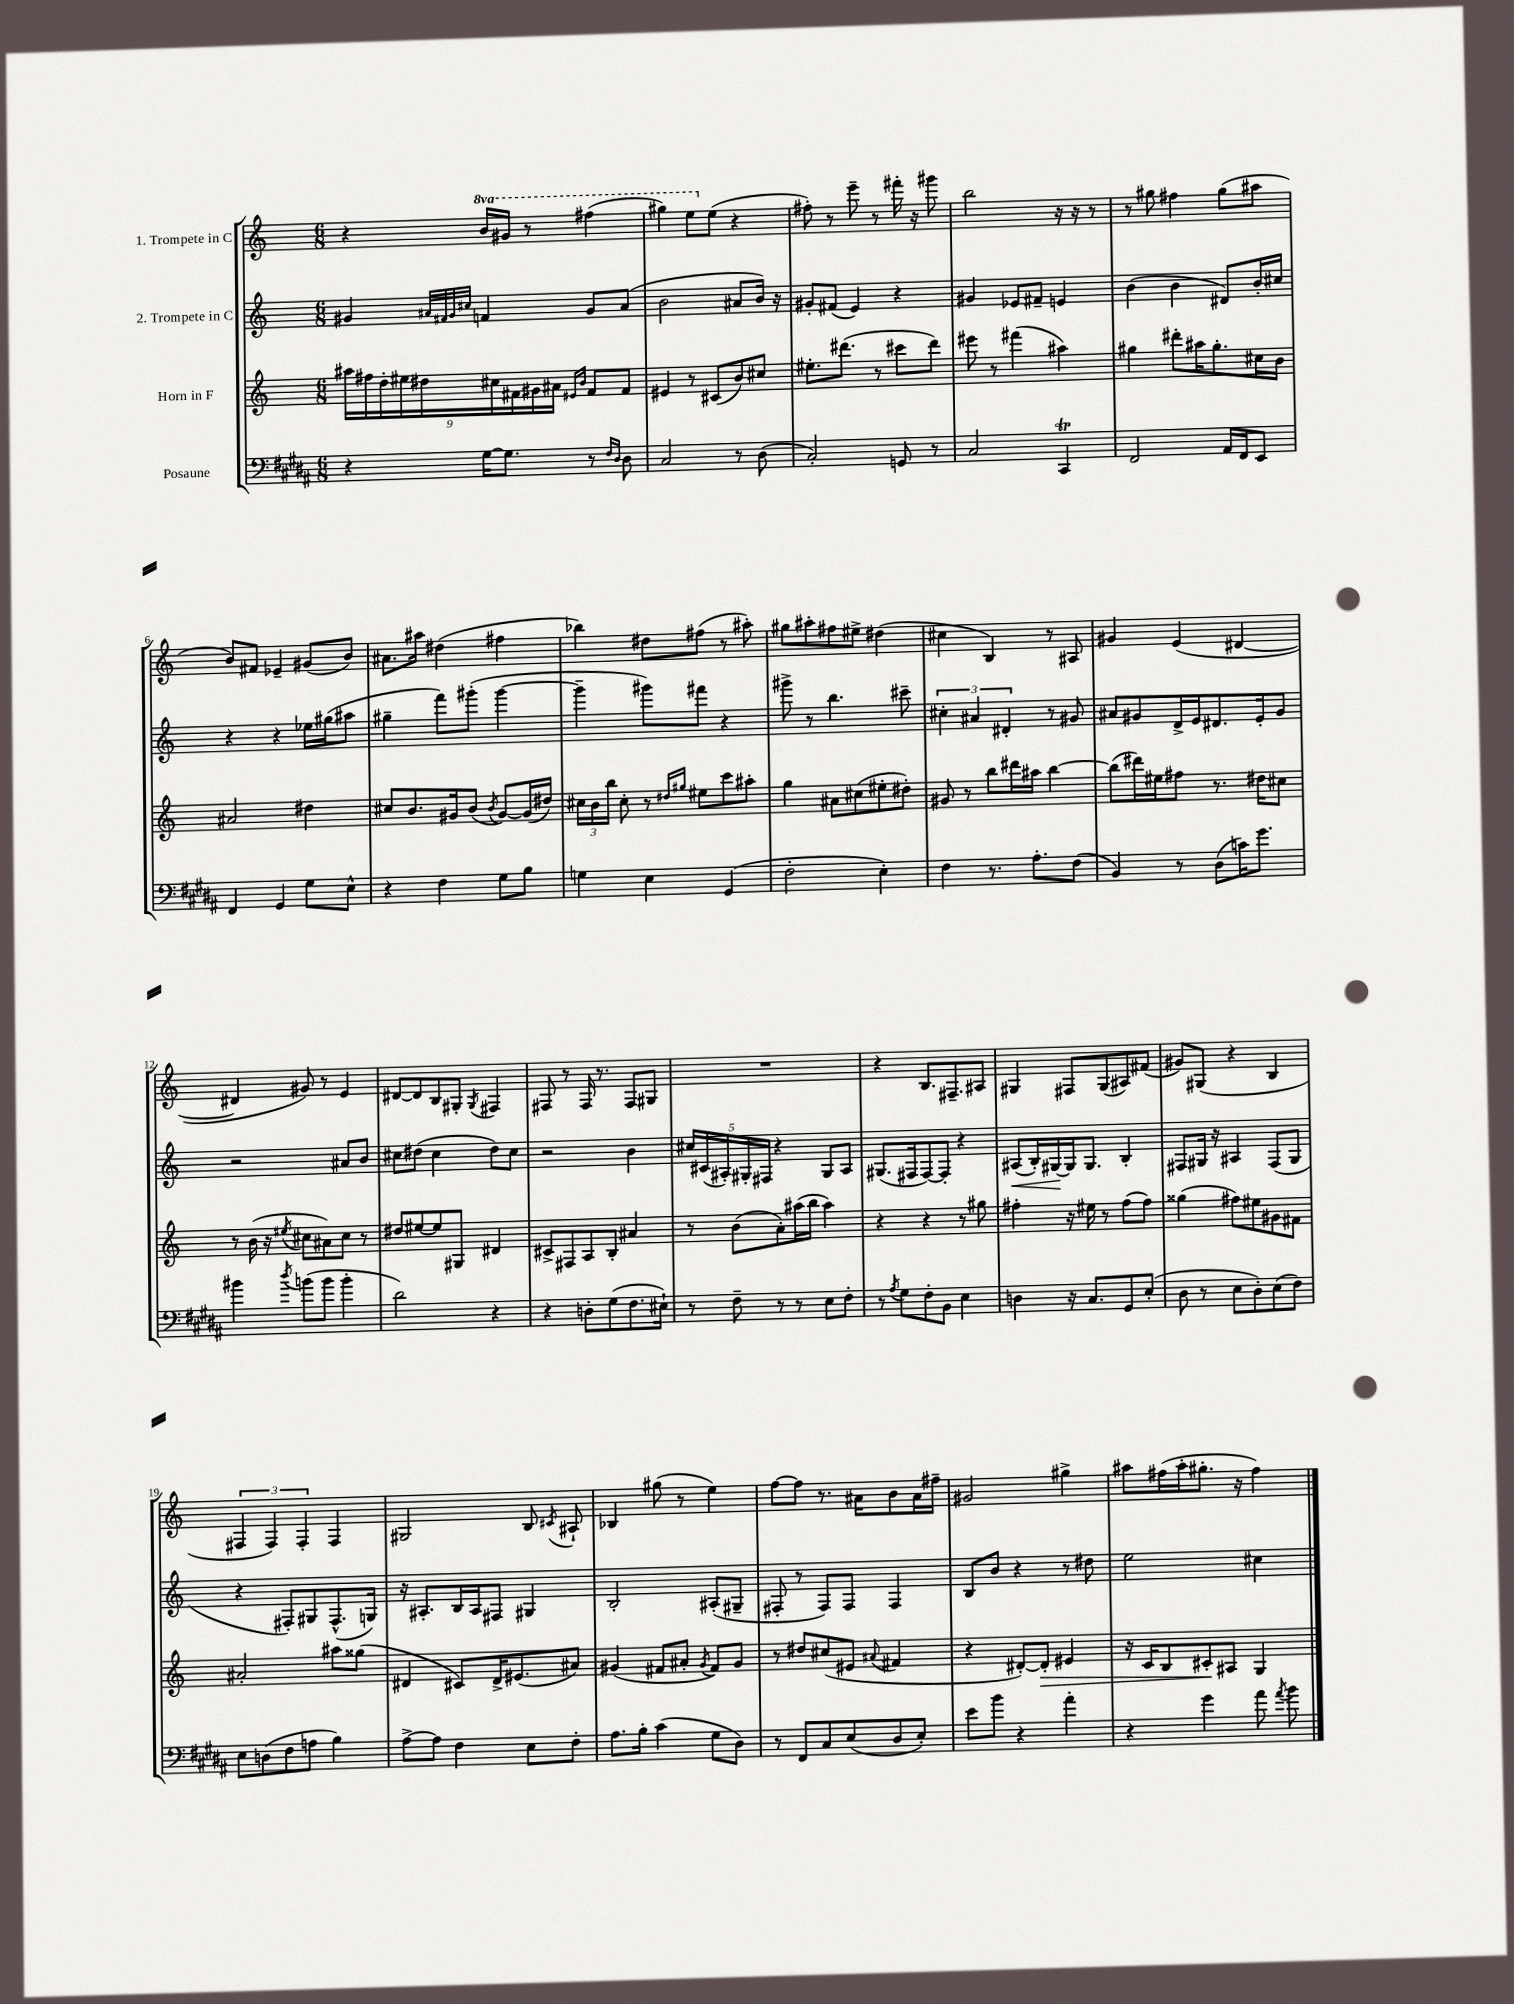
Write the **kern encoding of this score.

**kern	**kern	**kern	**kern
*staff4	*staff3	*staff2	*staff1
*clefF4	*clefG2	*clefG2	*clefG2
*k[f#c#g#d#a#]	*k[]	*k[]	*k[]
*M6/8	*M6/8	*M6/8	*M6/8
4r	18aa#\LL	4g#/	4r
.	18ff#\	.	.
.	18dd'\	.	.
.	18ee#\	.	.
.	18dd#\	.	.
.	.	32qqa#/LLL	.
.	.	32qqf#/	.
.	.	32qqg#/	.
.	.	32qqcc#/JJJ	.
[16G#\LK	.	4f/	16bb/LL
.	18cc#\	.	.
8.G#\]J	.	.	16gg#/JJ
.	18f#\	.	.
.	.	.	8r
.	18g#\	.	.
.	18a#\JJ	.	.
.	16qqe#/LL	.	.
.	16qqb/JJ	.	.
8r	8f#/L	8g#/L	(4fff#\
16qqF#/LL	.	.	.
16qqD#/JJ	.	.	.
8D#\	8f#/J	(8a#/J	.
=	=	=	=
2C#/	4e#/	2b\	4ggg#\)
.	8r	.	8eee\L
.	(8c#/L	.	(8ee\J
8r	8b/)	8a#/L	4r
(8D#\	8cc#/J	16b/Jk)	.
.	.	16r	.
=	=	=	=
2C#'/)	8.ee#'\L	8g#'/L	8ff#'\)
.	.	(8f#/J	8r
.	(8.ddd#\J	.	.
.	.	4e/)	8eee~\
.	8r	.	8r
8GG/	8ccc#\L	4r	16fff#'\
.	.	.	16r
8r	8ddd#\J)	.	8ggg#\
=	=	=	=
2C#/	8eee#\	4g#/	2bb\
.	8r	.	.
.	(4fff#\	8e-/L	.
.	.	8f#~/J	.
4CC#/	4aa#\)	4e/	16r
.	.	.	16r
.	.	.	8r
=	=	=	=
2FF#/	4gg#\	(4b\	8r
.	.	.	8gg#\
.	8ddd#'\L	4b\	4ff#\
.	16aa#\K	.	.
.	8.gg#'\	.	.
16AA#/LL	.	8d#/L)	(8gg#\L
16FF#/J	.	.	.
8EE/J	16cc#\L	16b'/L	8aa#\J
.	16b\JJ	16cc#/JJ	.
=	=	=	=
4FF#/	2a#/	4r	8b/L)
.	.	.	8f#/J
4GG#/	.	4r	4e-~/
8G#\L	4dd#\	16ee-\LL	(8g#/L
.	.	(16gg#\J	.
8E^^\J	.	8aa#\J	8b/J)
=	=	=	=
4r	8cc#/L	4gg#~\	8.a#\L
.	8.b/	.	.
.	.	.	16aa#\Jk
4F#\	.	8fff\L)	(4dd#\
.	16g#/k	.	.
.	(8b/J	(8ggg#'\J	.
.	8qb/	.	.
8G#\L	[8g#/L)	[4ggg#\	4ff#\
8B\J	(16g#/]L	.	.
.	16dd#/JJ)	.	.
=	=	=	=
4G\	24cc#\LL	4ggg#~\]	4bb-\)
.	24b\	.	.
.	24bb\JJ	.	.
.	8cc#'\	.	.
4E\	8r	8ggg#\L)	8dd#\L
.	16qqdd#/LL	.	.
.	16qqgg#/JJ	.	.
.	8ee#\L	8fff#\J	(8ff#\J
(4GG#/	8ccc\	4r	8r
.	8aa#'\J	.	8aa#'\)
=	=	=	=
2F#'\	4gg\	8ggg#^\	8gg#\L
.	.	8r	8aa#'\
.	8a#\L	4.bb\	8ff#\
.	(8cc#\	.	8ee#^\J
4E'\)	8ee#'\	.	(4dd#\
.	8dd#'\J)	8ccc#~\	.
=	=	=	=
4F#\	8g#/	6cc#'\	4cc#\
.	8r	.	.
.	.	6a#/	.
8.r	8bb\L	.	4B/)
.	.	6d#'/	.
.	16ddd#\L	.	.
8.A#'\L	16aa#\JJ	.	.
.	[4bb\	8r	8r
(8F#\J	.	8g#/	8A#/
=	=	=	=
4BB/)	(8bb\]L	8a#/L	4g#/
.	16ddd#\L)	8g#/	.
.	16ee#\J	.	.
8r	8ff#\J	16d^/L	(4e/
.	.	16e/J	.
(8D#\L	8.r	8.d#/	.
16c\K)	.	.	[4d#/
8.g#\J	16dd#\LK	16e'/k	.
.	8cc#\J	8g#/J	.
=	=	=	=
4b#\	8r	2r	4d#/]
.	(16b\	.	.
.	16r	.	.
8qdd#/	8qee#/	.	.
(8b\L	8cc#\L	.	8g#/)
8b\J	8a#\)	.	8r
4b'\	8cc#\J	8a#/L	4e/
.	8r	8b/J	.
=	=	=	=
2d#\)	8dd#/L	8cc#\L	[8d#/L
.	[8ee#/	(8dd#\J	8d#/]
.	8ee#/]	4cc#\	8B/
.	8G#/J	.	8G#'/J
.	.	.	8qG#/
4r	4d#/	8dd#\L)	4F#/
.	.	8cc#\J	.
=	=	=	=
4r	8c#^/L	2r	8F#/
.	8F#/	.	8r
8D'\L	8A/	.	16F#/
.	.	.	8.r
(8G#\	8B'/J	.	.
8.F#\	4a#/	4b\	8F#/L
.	.	.	8G#/J
16E#`\Jk)	.	.	.
=	=	=	=
8r	8r	20cc#/LL	2.r
.	.	(20c#/	.
.	.	20A#'/)	.
8F#~\	(8b\L	.	.
.	.	20G#'/	.
.	.	20F#/JJ	.
8r	8a'\)	4r	.
8r	(16aa#\L	.	.
.	16bb\JJ	.	.
8E\L	4aa#\)	8G#/L	.
8F#'\J	.	8A#/J	.
=	=	=	=
8r	4r	(8.G#/L	4r
8qA#/	.	.	.
8G#\L	.	.	.
.	.	16F#/k	.
8F#'\	4r	[8F#/)	8.B/L
8BB\J	.	8F#'/]J	.
.	.	.	8.F#~/
4E\	8r	4r	.
.	8gg#\	.	8A#/J
=	=	=	=
4D\	4ff#'\	(8A#/L	4G#/
.	.	16B'/L)	.
.	.	[16G#/	.
16r	16r	16G#/]J	8F#/L
8.C#/L	16ee#\	8.G#/J	.
.	8r	.	(8G#/
8GG#/	(8ff#\L	4B'/	8A#/)
(8E'/J	8ff#\J)	.	(8f#/J
=	=	=	=
8D#\	(4gg##\	8F#/L	8g#/L)
8r	.	16G#/Jk	(8G#/J
.	.	16r	.
8E\L	8ff#\L)	4A#/	4r
8D#'\)	8ee#\	.	.
(8E\	8g#\	(8F#/L	4B/
8F#\J)	8f#\J	8G#/J	.
=	=	=	=
8E\L	2a#'/	4r	6F#/
(8D\	.	.	.
.	.	.	6F#/)
8F#\	.	8F#'/L)	.
.	.	.	6F#'/
8A\J	.	8G#/	.
4B\)	8aa#\L	(8.F#^^/	4F#/
.	(8gg##\J	.	.
.	.	16G/Jk)	.
=	=	=	=
[8A#^\L	4d#/	16r	2G#/
.	.	8.A#'/L	.
8A#\]J	.	.	.
4F#\	8c#/L)	16B/L	.
.	.	16A#/J	.
.	16d#^/K	8F#/J	.
.	(8.e#/	.	.
8E\L	.	4G#/	8B/
.	.	.	8qc#/
8F#'\J	8a#/J)	.	8A#`/
=	=	=	=
8.A#\L	(4g#/	2B'/	4B-/
16B'\Jk	.	.	.
(4c#\	8f#/L	.	(8gg#\
.	8a#'/J	.	8r
.	8qg#/	.	.
8G#\L	8f#/L)	(8A#'/L	4ee\)
8D#\J)	8g#/J	8G#~/J	.
=	=	=	=
8r	8r	8F#'/	[8ff\L
8FF#/L	8dd#/L	8r	8ff\]J
8C#/	(8cc#/	8F#/L)	8.r
(8E/	8e#/J	8F#/J	.
.	.	.	16a#\LK
.	8qqa#/	.	.
8D#/	4f#/	4F#/	8b\
8E'/J)	.	.	16a#\L
.	.	.	16ff#~\JJ
=	=	=	=
8e\L	4r	8B/L	2g#/
8b\J	.	8b/J	.
4r	[8d#'/L)	4r	.
.	8d#'/]J	.	.
4a#'\	4e#/	8r	4gg#^\
.	.	8dd#\	.
=	=	=	=
4r	16r	2ee\	8aa#\L
.	16c/LK	.	.
.	8B/	.	(16ff#\L
.	.	.	16aa#'\J
4g#\	8c#'/	.	8.gg#'\J
.	8A#/J	.	.
.	.	.	16r
8a#\	4G/	4cc#\	4ff#\)
8qa#/	.	.	.
8b\	.	.	.
==	==	==	==
*-	*-	*-	*-
